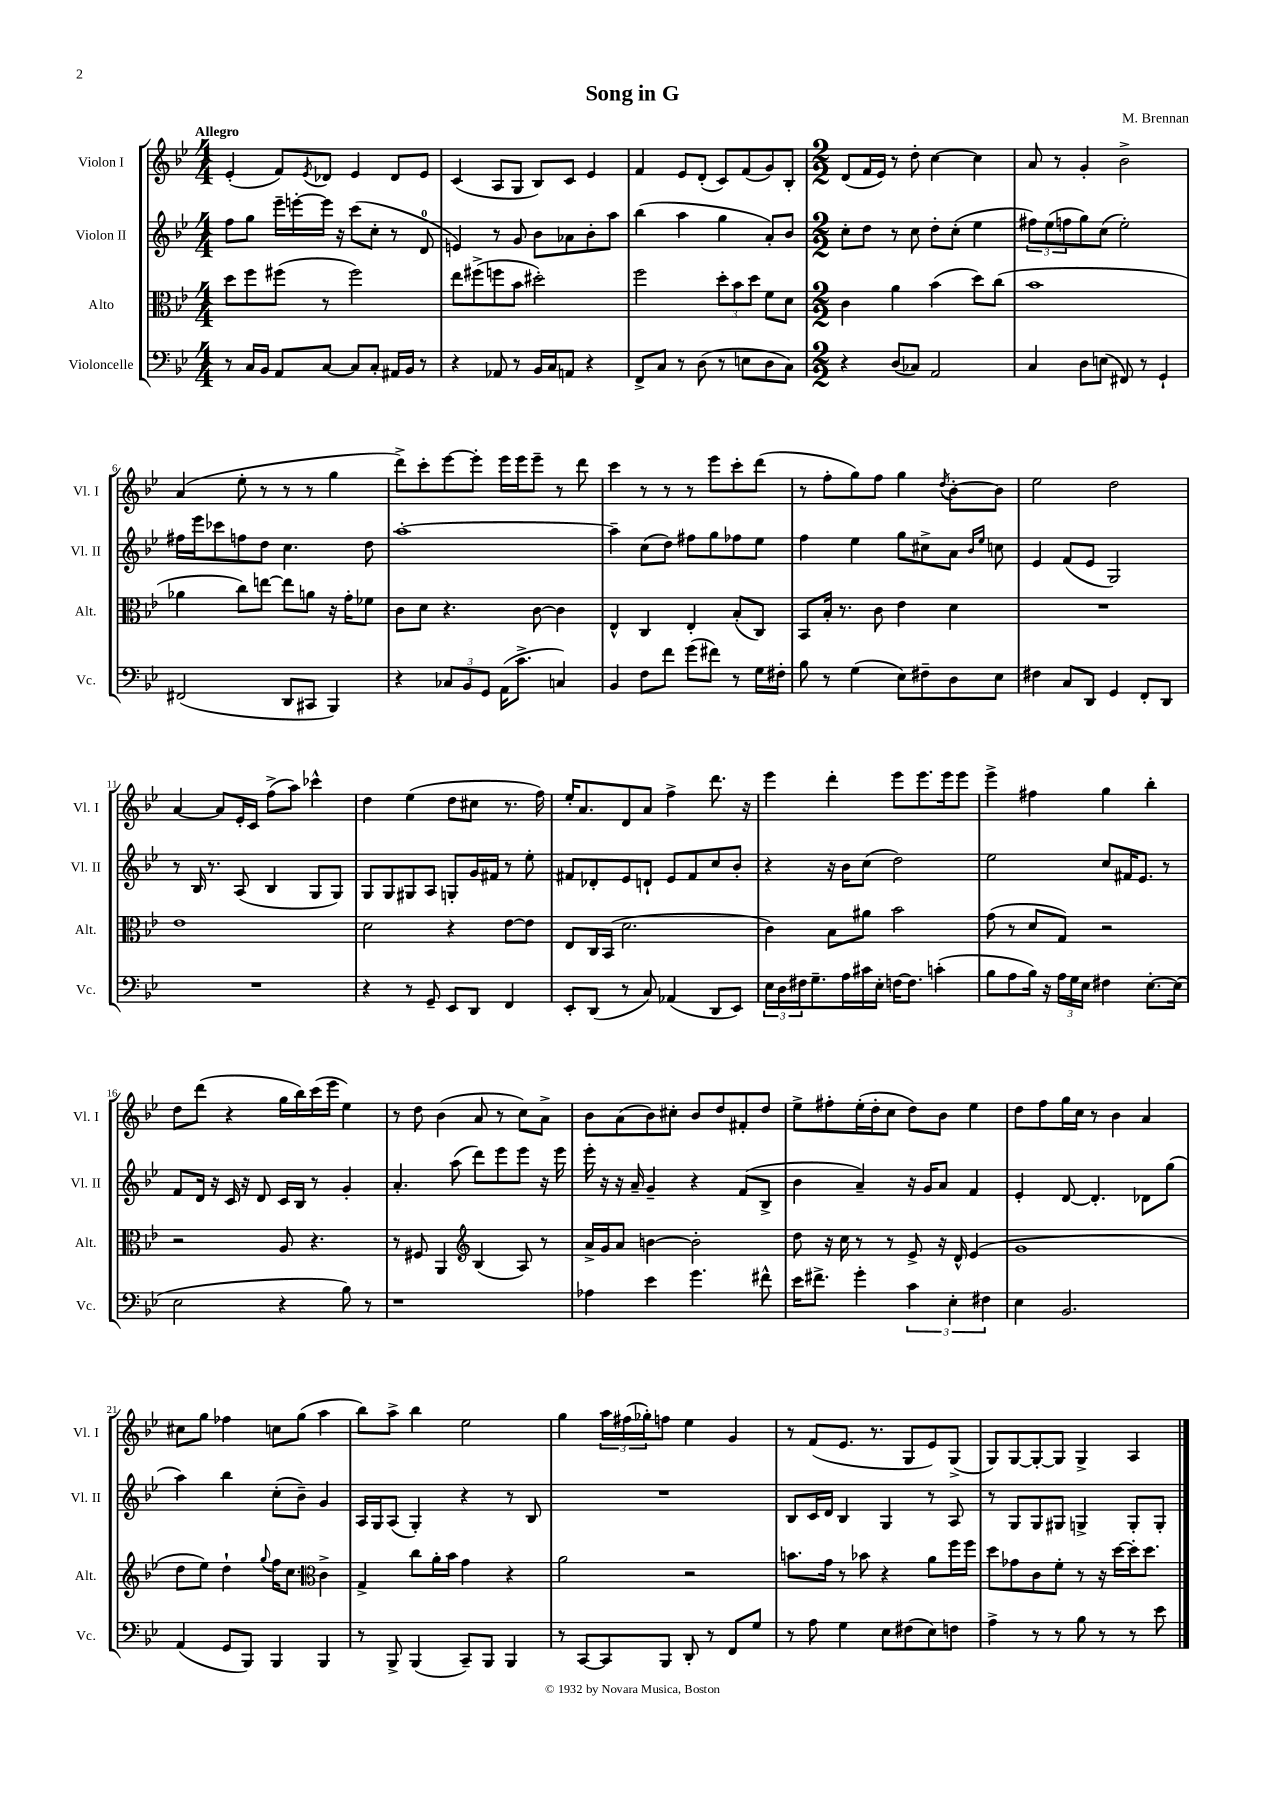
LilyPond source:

\header { title = "Song in G" composer = "M. Brennan" }
<<
\new StaffGroup <<
\new Staff = "s0" \with { instrumentName = "Violon I" shortInstrumentName = "Vl. I" } {
    \clef treble \key bes \major \numericTimeSignature \time 4/4 \tempo "Allegro"
    ees'4-.( f'8) \acciaccatura { ees'8 } des'8 ees'4 des'8 ees'8 |
    c'4( a8 g8 bes8) c'8 ees'4 |
    f'4 ees'8 d'8-.( c'8) f'8( g'8) bes8-. |
    \numericTimeSignature \time 2/2 d'8( f'16 ees'16) r8 d''8-. c''4~ c''4 |
    a'8 r8 g'4-. bes'2-> |
    a'4( ees''8-. r8 r8 r8 g''4 |
    d'''8->) c'''8-. ees'''8~ ees'''8-. ees'''16 ees'''16 ees'''8-- r8 d'''8 |
    c'''4 r8 r8 r8 ees'''8 c'''8-. d'''8( |
    r8 f''8-. g''8) f''8 g''4 \acciaccatura { d''8 } bes'8~-. bes'8 |
    ees''2 d''2 |
    a'4~ a'8 ees'16-. c'16 f''8->( a''8) ces'''4-^ |
    d''4 ees''4( d''8 cis''8 r8. f''16) |
    ees''16-. a'8. d'8 a'8 f''4-> d'''8. r16 |
    ees'''4 d'''4-. ees'''8 ees'''8. ees'''16 ees'''8 |
    ees'''4-> fis''4 g''4 bes''4-. |
    d''8 d'''8( r4 g''16 bes''16) c'''16( ees'''16 ees''4) |
    r8 d''8 bes'4( a'8 r8 c''8) a'8-> |
    bes'8 a'8( bes'8) cis''8-. bes'8 d''8 fis'8-. d''8 |
    ees''8-> fis''8-. ees''16-.( d''16-. c''8 d''8) bes'8 ees''4 |
    d''8 f''8 g''16 c''16 r8 bes'4 a'4 |
    cis''8 g''8 fes''4 c''8 g''8( a''4 |
    bes''8) a''8-> bes''4 ees''2 |
    g''4 \tuplet 3/2 { a''16 fis''16( ges''16-.) } f''8 ees''4 g'4 |
    r8 f'8( ees'8. r8. g8 ees'8) g8->( |
    g8) g8~ g8~-. g8 g4-> a4 \bar "|." |
}
\new Staff = "s1" \with { instrumentName = "Violon II" shortInstrumentName = "Vl. II" } {
    \clef treble \key bes \major \numericTimeSignature \time 4/4
    f''8 g''8 ees'''16-- e'''16~-. e'''16 r16 c'''8( c''8-. r8 d'8-0 |
    e'4) r8 g'8 bes'8 aes'8 bes'8-. a''8 |
    bes''4( a''4 g''4 a'8-.) bes'8 |
    \numericTimeSignature \time 2/2 c''8-. d''8 r8 c''8 d''8-. c''8-.( ees''4 |
    \tuplet 3/2 { fis''8) ees''8( f''8 } g''8) c''8( ees''2-.) |
    fis''16 ees'''16 ces'''8 f''8 d''8 c''4. d''8 |
    a''1~-. |
    a''4-- c''8( d''8) fis''8 g''8 fes''8 ees''8 |
    f''4 ees''4 g''8 cis''8-> a'8 \grace { bes'16 ees''16 } c''8 |
    ees'4 f'8( ees'8 g2) |
    r8 bes16 r8. a8( bes4 g8 g8) |
    g8 g8 gis8 a8 g8-. g'16 fis'16 r8 ees''8-. |
    fis'8 des'8-. ees'8 d'8-! ees'8 fis'8 c''8 bes'8-. |
    r4 r16 bes'16 c''8( d''2) |
    ees''2 c''8 fis'16 ees'8. r8 |
    f'8 d'16 r16 c'16 r16 d'8 c'16 bes16 r8 g'4-. |
    a'4.-. a''8( d'''8) ees'''8 ees'''8 r16 ees'''16 |
    ees'''16-. r16 r16 a'16-- g'4-- r4 f'8( bes8-> |
    bes'4 a'4--) r16 g'16 a'8 f'4 |
    ees'4-. d'8~ d'4.-. des'8 g''8( |
    a''4) bes''4 c''8-.( bes'8--) g'4 |
    a16 g16 a8( g4-.) r4 r8 bes8 |
    R1 |
    bes8 c'16 d'16 bes4 g4 r8 a8 |
    r8 g8 g8 gis8 g4-> g8-. g8-. \bar "|." |
}
\new Staff = "s2" \with { instrumentName = "Alto" shortInstrumentName = "Alt." } {
    \clef alto \key bes \major \numericTimeSignature \time 4/4
    d''8 f''8 fis''8( r8 fis''2) |
    ees''8 fis''8->( f''8 bes'8 dis''2-.) |
    f''2 \tuplet 3/2 { d''8-. bes'8 d''8 } f'8 d'8 |
    \numericTimeSignature \time 2/2 c'4 a'4 bes'4( d''8) c''8( |
    bes'1 |
    aes'4 c''8) e''8~ e''8 a'8 r16 g'16-. fes'8 |
    c'8 d'8 r4. c'8~ c'4 |
    ees4-^ c4 ees4-. bes8-.( c8) |
    bes,8 bes16-. r8. c'8 ees'4 d'4 |
    R1 |
    ees'1 |
    d'2 r4 ees'8~ ees'8 |
    ees8 c16 bes,16( d'2. |
    c'4) bes8 ais'8 bes'2 |
    g'8( r8 d'8 g8) r2 |
    r2 a8 r4. |
    r8 fis8 a,4 \clef treble bes4( a8) r8 |
    a'16-> g'16 a'8 b'4~ b'2-. |
    d''8 r16 c''16 r8 r8 ees'8-> r16 d'16-^ ees'4( |
    g'1 |
    d''8 ees''8) d''4-! \appoggiatura { g''8 } f''16 c''8. \clef alto c'4-> |
    g4-> c''8 a'16-. bes'16 g'4 r4 |
    a'2 r2 |
    b'8. g'16 r8 bes'8 r4 a'8 f''16 f''16 |
    d''8 ges'8 c'8 f'8-. r8 r16 d''16~ d''16-. d''8. \bar "|." |
}
\new Staff = "s3" \with { instrumentName = "Violoncelle" shortInstrumentName = "Vc." } {
    \clef bass \key bes \major \numericTimeSignature \time 4/4
    r8 c16 bes,16 a,8 c8~ c8 c8-. ais,16 bes,16 r8 |
    r4 aes,8 r8 bes,16 c16 a,8 r4 |
    f,8-> c8 r8 d8( r8 e8 d8 c8) |
    \numericTimeSignature \time 2/2 r4 d8( ces8) a,2 |
    c4 d8 e8( fis,8) r8 g,4-! |
    fis,2( d,8 cis,8 bes,,4) |
    r4 \tuplet 3/2 { ces8 bes,8 g,8 } a,16( c'8.-> c4) |
    bes,4 f8 f'8 g'8( fis'8) r8 g16 fis16-. |
    bes8 r8 g4( ees8) fis8-- d8 ees8 |
    fis4 c8 d,8 g,4 f,8-. d,8 |
    R1 |
    r4 r8 g,8-- ees,8 d,8 f,4 |
    ees,8-. d,8( r8 c8) aes,4( d,8 ees,8) |
    \tuplet 3/2 { ees16 d16 fis16 } g8.-- a16 cis'16 ees16-. f16~ f8. c'4-.( |
    bes8 a8 bes16) r16 \tuplet 3/2 { a16 g16 ees16 } fis4 ees8.~-. ees16( |
    ees2 r4 bes8) r8 |
    r1 |
    aes4 ees'4 g'4. fis'8-^ |
    ees'16 fis'8.-> g'4-. \tuplet 3/2 { c'4 ees4-. fis4 } |
    ees4 bes,2. |
    a,4( g,8 bes,,8) bes,,4 bes,,4 |
    r8 bes,,8-> bes,,4( c,8--) bes,,8 bes,,4 |
    r8 c,8~ c,8 bes,,8 d,8-. r8 f,8 g8 |
    r8 a8 g4 ees8 fis8( ees8) f8 |
    a4-> r8 r8 bes8 r8 r8 ees'8 \bar "|." |
}
>>
>>
